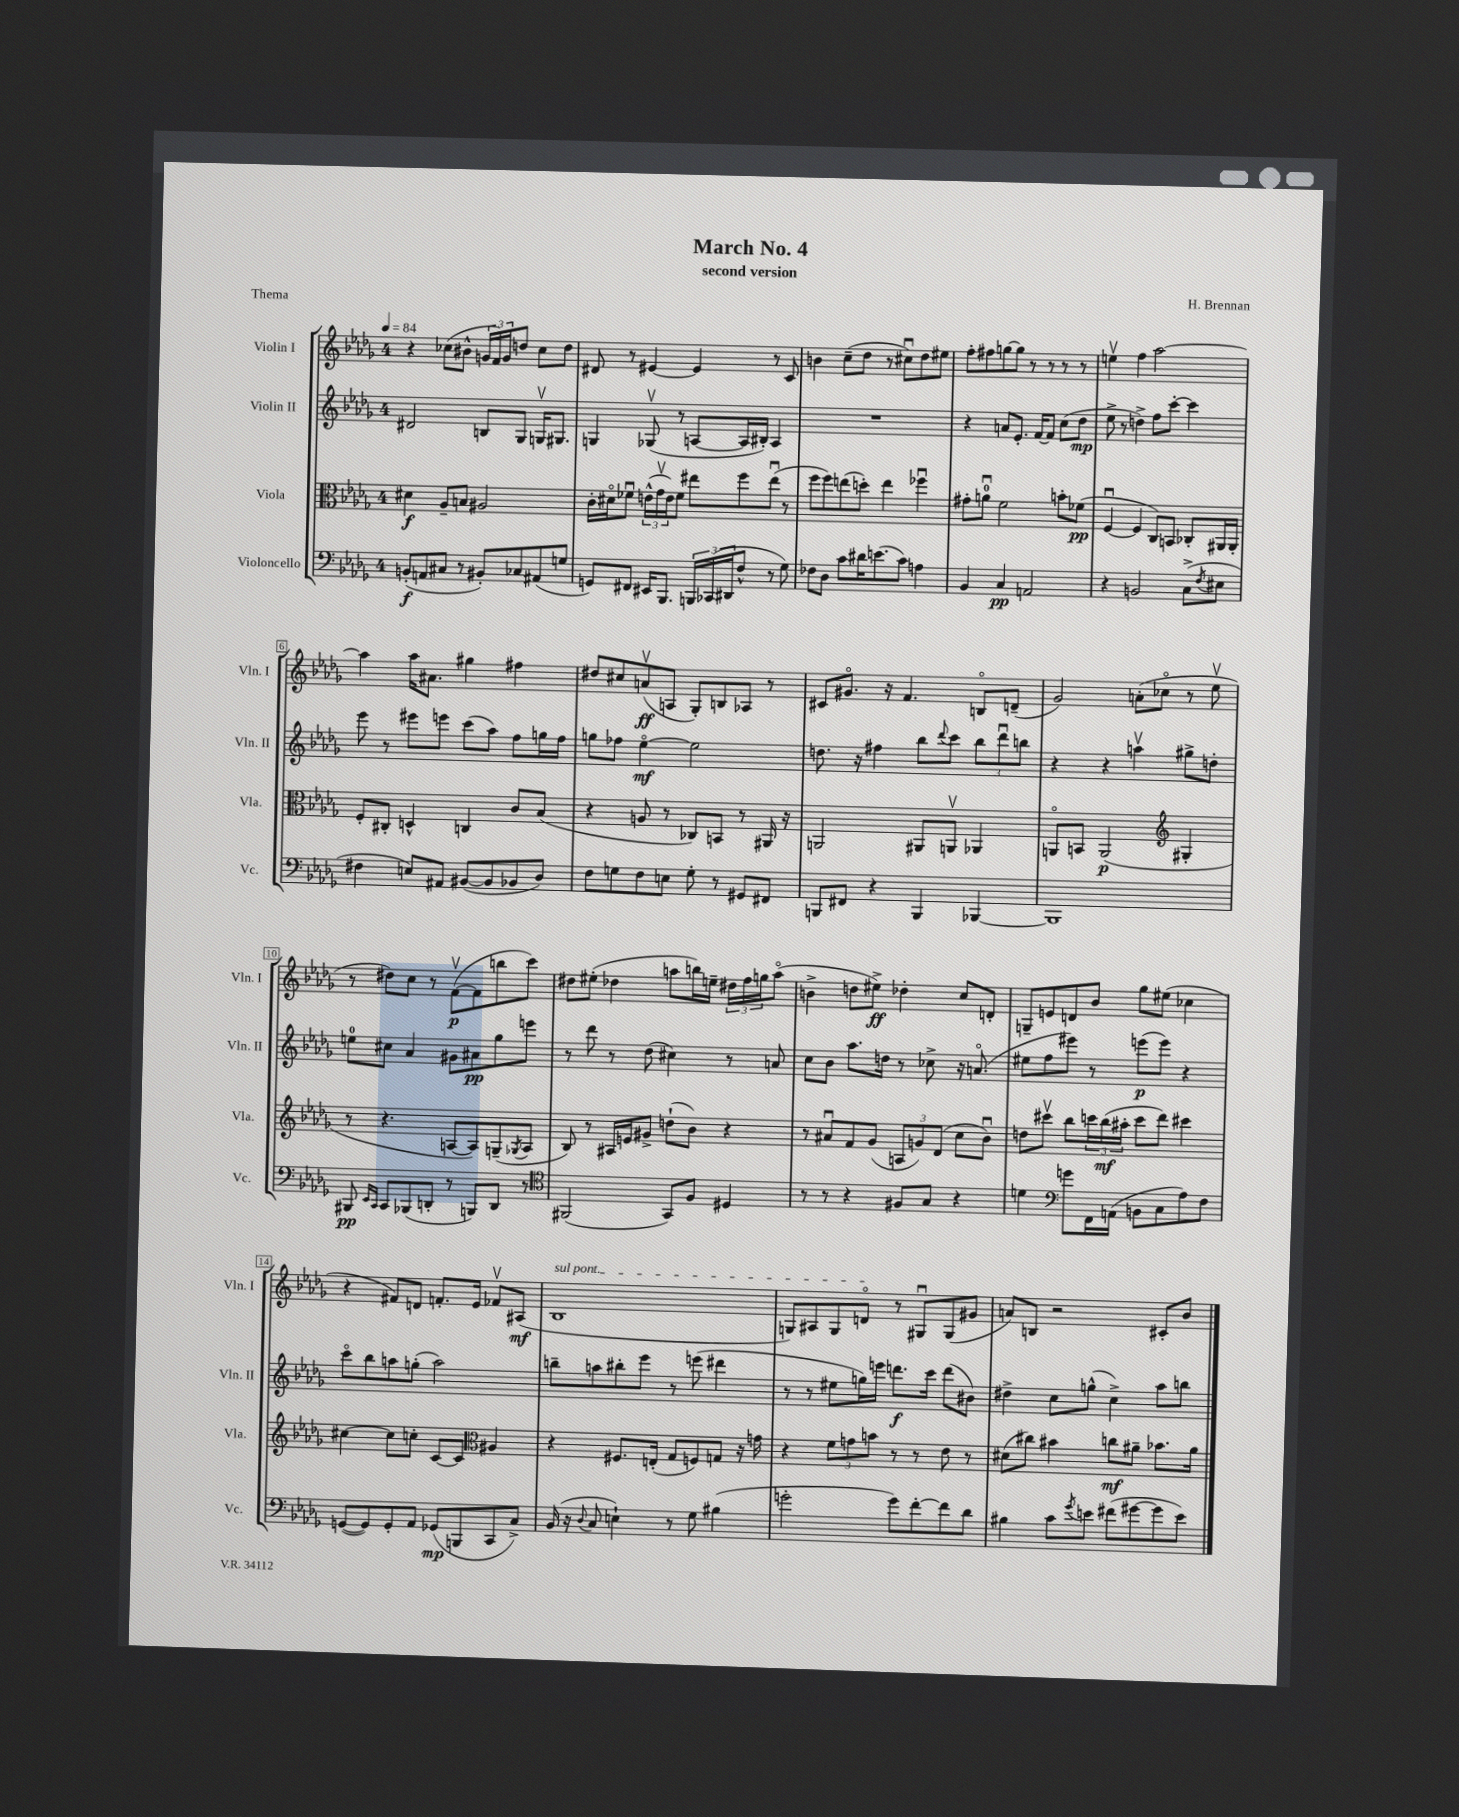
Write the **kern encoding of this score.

**kern	**dynam	**kern	**dynam	**kern	**dynam	**kern	**dynam
*part4	*part4	*part3	*part3	*part2	*part2	*part1	*part1
*staff4	*staff4	*staff3	*staff3	*staff2	*staff2	*staff1	*staff1
*I"Violoncello	*	*I"Viola	*	*I"Violin II	*	*I"Violin I	*
*I'Vc.	*	*I'Vla.	*	*I'Vln. II	*	*I'Vln. I	*
*clefF4	*	*clefC3	*	*clefG2	*	*clefG2	*
*k[b-e-a-d-g-]	*	*k[b-e-a-d-g-]	*	*k[b-e-a-d-g-]	*	*k[b-e-a-d-g-]	*
*M4/4	*	*M4/4	*	*M4/4	*	*M4/4	*
*MM84	*	*MM84	*	*MM84	*	*MM84	*
=1	=1	=1	=1	=1	=1	=1	=1
(8BBn'/L	f	4d#X\	f	2d#X/	.	4r	.
8AAn/	.	.	.	.	.	.	.
8C#X/J	.	8A-~/L	.	.	.	(8cc-X\L	.
8r	.	8Bn/J	.	.	.	8b#X^^\J	.
8BB#X'/L)	.	2A#X/	.	8Bn/L	.	24gn/LL	.
.	.	.	.	.	.	24f/)	.
.	.	.	.	.	.	24g/J	.
8C-X/	.	.	.	8G-/J	.	8ddn/J	.
(8AA#X/	.	.	.	16Gnv/KL	.	8cc-\L	.
.	.	.	.	8.G#X/J	.	.	.
8Gn/J	.	.	.	.	.	8dd\J	.
=2	=2	=2	=2	=2	=2	=2	=2
8GGn/L)	.	16c'\LL	.	4Gn/	.	8d#X/	.
.	.	16d#X\J	.	.	.	.	.
8FF#X/J	.	8f-Xu\J	.	.	.	8r	.
16EE#X/KL	.	(24en^^\LL	.	(8G-Xv/	.	[4e#X/	.
.	.	24g-v\	.	.	.	.	.
8.BBB-/J	.	.	.	.	.	.	.
.	.	24e\J)	.	.	.	.	.
.	.	8f-\J	.	8r	.	.	.
24BBBn/LL	.	8ee#X\L	.	[8An/L	.	4e#/]	.
(24CC-X/	.	.	.	.	.	.	.
24DD#X/J	.	.	.	.	.	.	.
8F^^/J	.	8ff\	.	16A/L]	.	.	.
.	.	.	.	16B#X'/JJ)	.	.	.
8r	.	(8ee#u\J	.	4A/	.	8r	.
8G-\)	.	8r	.	.	.	8c/	.
=3	=3	=3	=3	=3	=3	=3	=3
8F-X\L	.	8ff\L	.	1r	.	4bn\	.
8D-\J	.	8ff\)	.	.	.	.	.
8c\L	.	(8een\	.	.	.	(8cc~\L	.
16d#X\K	.	8ddn'\J)	.	.	.	8dd-\J	.
(8.en\	.	.	.	.	.	.	.
.	.	4ee\	.	.	.	8r	.
8c\J)	.	.	.	.	.	8cc#Xu\L)	.
4An\	.	4ff-Xu\	.	.	.	8dd-\	.
.	.	.	.	.	.	8ee#X\J	.
=4	=4	=4	=4	=4	=4	=4	=4
4BB-/	.	8g#X'\L	.	4r	.	8ff'\L	.
.	.	8anu\J	.	.	.	8ff#X\	.
4C/	pp	2f\	.	8an/L	.	[8ggn\	.
.	.	.	.	8.e-'/J	.	8gg\J]	.
2AAn/	.	.	.	.	.	8r	.
.	.	.	.	[16f/KL	.	.	.
.	.	.	.	8f/J]	.	8r	.
.	.	8bn'\L	.	(8cc\L	.	8r	.
.	.	(8f-X\J	pp	8dd-\J	mp	8r	.
=5	=5	=5	=5	=5	=5	=5	=5
4r	.	[4Fu/	.	8ee-^\	.	4eenv\	.
.	.	.	.	8r	.	.	.
2BBn/	.	4F/]	.	4ddn^\)	.	4ff\	.
.	.	8C/L)	.	8ff\L	.	[2aa-\	.
.	.	8BBn/J	.	[8ccc'\J	.	.	.
(8C^\L	.	8C-X'/L	.	4ccc\]	.	.	.
8qF/	.	.	.	.	.	.	.
8E#X\J	.	16AA#X/L	.	.	.	.	.
.	.	16AA#'/JJ	.	.	.	.	.
!!LO:LB:g=z
=6	=6	=6	=6	=6	=6	=6	=6
4F#X\	.	8F'/L	.	8eee-\	.	4aa-\]	.
.	.	8C#X'/J	.	8r	.	.	.
8En/L)	.	4Dn^^/	.	8eee#X\L	.	16aa-\KL	.
.	.	.	.	.	.	8.a#X\J	.
8AA#X/J	.	.	.	8eeen\J	.	.	.
([8BB#X/L	.	4Cn/	.	(8ccc\L	.	4gg#X\	.
8BB#/]	.	.	.	8aa-\J)	.	.	.
8BB-X/	.	8c/L	.	8ff\L	.	4ff#X\	.
8D-/J)	.	(8B-/J	.	16ggn\L	.	.	.
.	.	.	.	16ff\JJ	.	.	.
=7	=7	=7	=7	=7	=7	=7	=7
8F\L	.	4r	.	8ggn\L	.	8dd#X/L	.
8Gn\	.	.	.	8ff-X\J	.	8cc#X/	.
8F\	.	8An/	.	[4ee-\	mf	(8anv/	ff
8En\J	.	8r	.	.	.	8An/J	.
8G'\	.	8C-X/L)	.	2ee-\]	.	8G-'/L)	.
8r	.	8BBn/J	.	.	.	8Bn/	.
8GG#X/L	.	8r	.	.	.	8A-X/J	.
8FF#X/J	.	16AA#X/	.	.	.	8r	.
.	.	16r	.	.	.	.	.
=8	=8	=8	=8	=8	=8	=8	=8
8BBBn/L	.	2AAn/	.	8.ddn\	.	8c#X/L	.
8FF#X/J	.	.	.	.	.	8.g#X/J	.
.	.	.	.	16r	.	.	.
4r	.	.	.	4ff#X\	.	.	.
.	.	.	.	.	.	16r	.
.	.	.	.	.	.	4.f/	.
4BBB/	.	8AA#X/L	.	8bb-\L	.	.	.
.	.	.	.	8qqddd-/	.	.	.
.	.	8AAnv/J	.	8ccc\J	.	.	.
[4BBB-X/	.	4AA-X/	.	12bb-\L	.	8Bn/L	.
.	.	.	.	12ddd-u\	.	.	.
.	.	.	.	.	.	(8dn~/J	.
.	.	.	.	12bbn\J	.	.	.
=9	=9	=9	=9	=9	=9	=9	=9
1BBB-]	.	8AAn/L	.	4r	.	2g-/)	.
.	.	8BBn/J	.	.	.	.	.
.	.	(2AA/	p	4r	.	.	.
.	.	.	.	4aanv\	.	(8an'\L	.
.	.	.	.	.	.	8cc-X\J	.
*	*	*clefG2	*	*	*	*	*
.	.	4G#X'/	.	8gg#X^\L	.	8r	.
.	.	.	.	8ddn'\J	.	8ee-v\	.
!!LO:LB:g=z
=10	=10	=10	=10	=10	=10	=10	=10
8BBB#X/	pp	8r	.	8een\L	.	8r	.
16qqEE-/LL	.	.	.	.	.	.	.
16qqCC/JJ	.	.	.	.	.	.	.
8CC/L	.	4.r	.	8cc#X\J	.	8dd#X\L)	.
(8BBB-X/	.	.	.	4a-/	.	8cc\J	.
8DDn'/J	.	.	.	.	.	8r	.
8r	.	[8An/L	.	8g#X\L	.	([8fv\L	p
8BBBn/L)	.	8A/])	.	8a#X\	pp	8f\]	.
8DD/J	.	(8Gn~/	.	8gg-\	.	8bbn\	.
.	.	8qG-X/	.	.	.	.	.
8r	.	8A/J	.	8eeen\J	.	8ccc\J)	.
=11	=11	=11	=11	=11	=11	=11	=11
*clefC4	*	*	*	*	*	*	*
(2FF#X/	.	8B-/)	.	8r	.	8dd#X\L	.
.	.	8r	.	8ddd-\	.	(8ee#X'\J	.
.	.	16A#X/LL	.	8r	.	4dd-X\	.
.	.	16en/J	.	.	.	.	.
.	.	8g#X^/J	.	(8dd-\	.	.	.
8GG-/L)	.	(8ddn`\L	.	4cc#X\)	.	8aan\L	.
8F/J	.	8b-\J)	.	.	.	16bbn\L)	.
.	.	.	.	.	.	16een~\JJ	.
4D#X/	.	4r	.	8r	.	24dd#X\LL	.
.	.	.	.	.	.	24ff\	.
.	.	.	.	.	.	24ggn\J	.
.	.	.	.	8an/	.	(8aa\J	.
=12	=12	=12	=12	=12	=12	=12	=12
8r	.	8r	.	8cc\L	.	4bn^\	.
8r	.	8a#Xu/L	.	8b-\J	.	.	.
4r	.	8f/	.	8.aa-\L	.	8ddn\L	.
.	.	(8g-/J	.	.	.	8ee#X^\J)	ff
.	.	.	.	16ddn\Jk	.	.	.
8F#X/L	.	12An/L	.	8r	.	4dd-X'\	.
.	.	12gn/)	.	.	.	.	.
8G-/J	.	.	.	8cc-X^\	.	.	.
.	.	(12d-/J	.	.	.	.	.
4r	.	8cc\L	.	16r	.	8cc/L	.
.	.	.	.	(8.an/	.	.	.
.	.	8b-u\J)	.	.	.	8dn'/J	.
=13	=13	=13	=13	=13	=13	=13	=13
4dn\	.	8ddn\L	.	8ee#X\L	.	8Gn~/L	.
.	.	8ccc#Xv\J	.	8ff\	.	8en/	.
*clefF4	*	*	*	*	*	*	*
8gn\L	.	8bb-\L	.	8eee#X\J)	.	8dn/	.
16FF\L	.	24cccn\L	.	8r	.	8b-/J	.
.	.	(24bb-\	mf	.	.	.	.
(16AAn\JJ	.	.	.	.	.	.	.
.	.	24aa#X'\JJ	.	.	.	.	.
8BBn\L	.	8ccc\L	.	(8eeen\L	p	8gg-\L	.
8C\	.	8ddd-\J)	.	8eee\J)	.	(8ee#X\J	.
8A-\)	.	4ccc#X\	.	4r	.	4cc-X\	.
8F\J	.	.	.	.	.	.	.
!!LO:LB:g=z
=14	=14	=14	=14	=14	=14	=14	=14
([8GGn/L	.	[4cc#X\	.	8ccc\L	.	4r	.
8GG/])	.	.	.	8bb-\	.	.	.
8GG'/	.	8cc#\L]	.	8aan\	.	8f#X/L)	.
8AA-/J	.	8ccn'\J	.	(8ggn'\J	.	8dn/J	.
(8GG-X/L	mp	[8c/L	.	2aa\)	.	8.fn'/L	.
8BBBn/	.	8c/J]	.	.	.	.	.
.	.	.	.	.	.	16e-/Jk	.
*	*	*clefC3	*	*	*	*	*
8CC/	.	4A#X/	.	.	.	8f-Xv/L	.
8C^/J)	.	.	.	.	.	(8A#X/J	mf
=15	=15	=15	=15	=15	=15	=15	=15
!	!	!	!	!	!	!LO:TX:a:i:t=sul pont.	!
(16BB-/	.	4r	.	8bbn~\L	.	1B-	.
16r	.	.	.	.	.	.	.
8qqD-/	.	.	.	.	.	.	.
8C/	.	.	.	8aan\	.	.	.
4En`\)	.	8.F#X/L	.	8bb#X'\	.	.	.
.	.	.	.	8eee-\J	.	.	.
.	.	(16En'/Jk	.	.	.	.	.
8r	.	8G-/L	.	8r	.	.	.
8G-\	.	8Fn/)	.	(8eeen\	.	.	.
(4B#X\	.	8Gn/J	.	4ddd#X\	.	.	.
.	.	16r	.	.	.	.	.
.	.	16gn\	.	.	.	.	.
=16	=16	=16	=16	=16	=16	=16	=16
2gn'\	.	4r	.	8r	.	8Gn/L)	.
.	.	.	.	8r	.	8A#X/	.
.	.	12f\L	.	8ee#X\L	.	8G/	.
.	.	12gn\	.	.	.	.	.
.	.	.	.	16ggn\L)	.	8dn/J	.
.	.	12bn\J	.	.	.	.	.
.	.	.	.	16eeen\JJ	.	.	.
8g\L)	.	8r	.	8.dddn\L	f	8r	.
[8f'\	.	8r	.	.	.	8G#Xu/L	.
.	.	.	.	16ccc\Jk	.	.	.
8f\]	.	8e-\	.	(8ddd\L	.	(8G#/	.
8d-\J	.	8r	.	8b#X\J)	.	8g#X/J	.
=17	=17	=17	=17	=17	=17	=17	=17
4B#X\	.	(8d#X\L	.	4dd#X^\	.	8an/L)	.
.	.	8cc#X\J)	.	.	.	8Bn/J	.
8c\L	.	4b#X\	.	8cc\L	.	2r	.
8qg-/	.	.	.	.	.	.	.
8en\J	.	.	.	(8ggn^^\J	.	.	.
(8f#X\L	.	8ccn\L	mf	4cc^\)	.	.	.
[8g#X\	.	8a#X~\J	.	.	.	.	.
8g#\]	.	8.b-X\L	.	8aa-\L	.	8c#X'/L	.
8e\J)	.	.	.	8bbn\J	.	8b-/J	.
.	.	16a#\Jk	.	.	.	.	.
==	==	==	==	==	==	==	==
*-	*-	*-	*-	*-	*-	*-	*-
